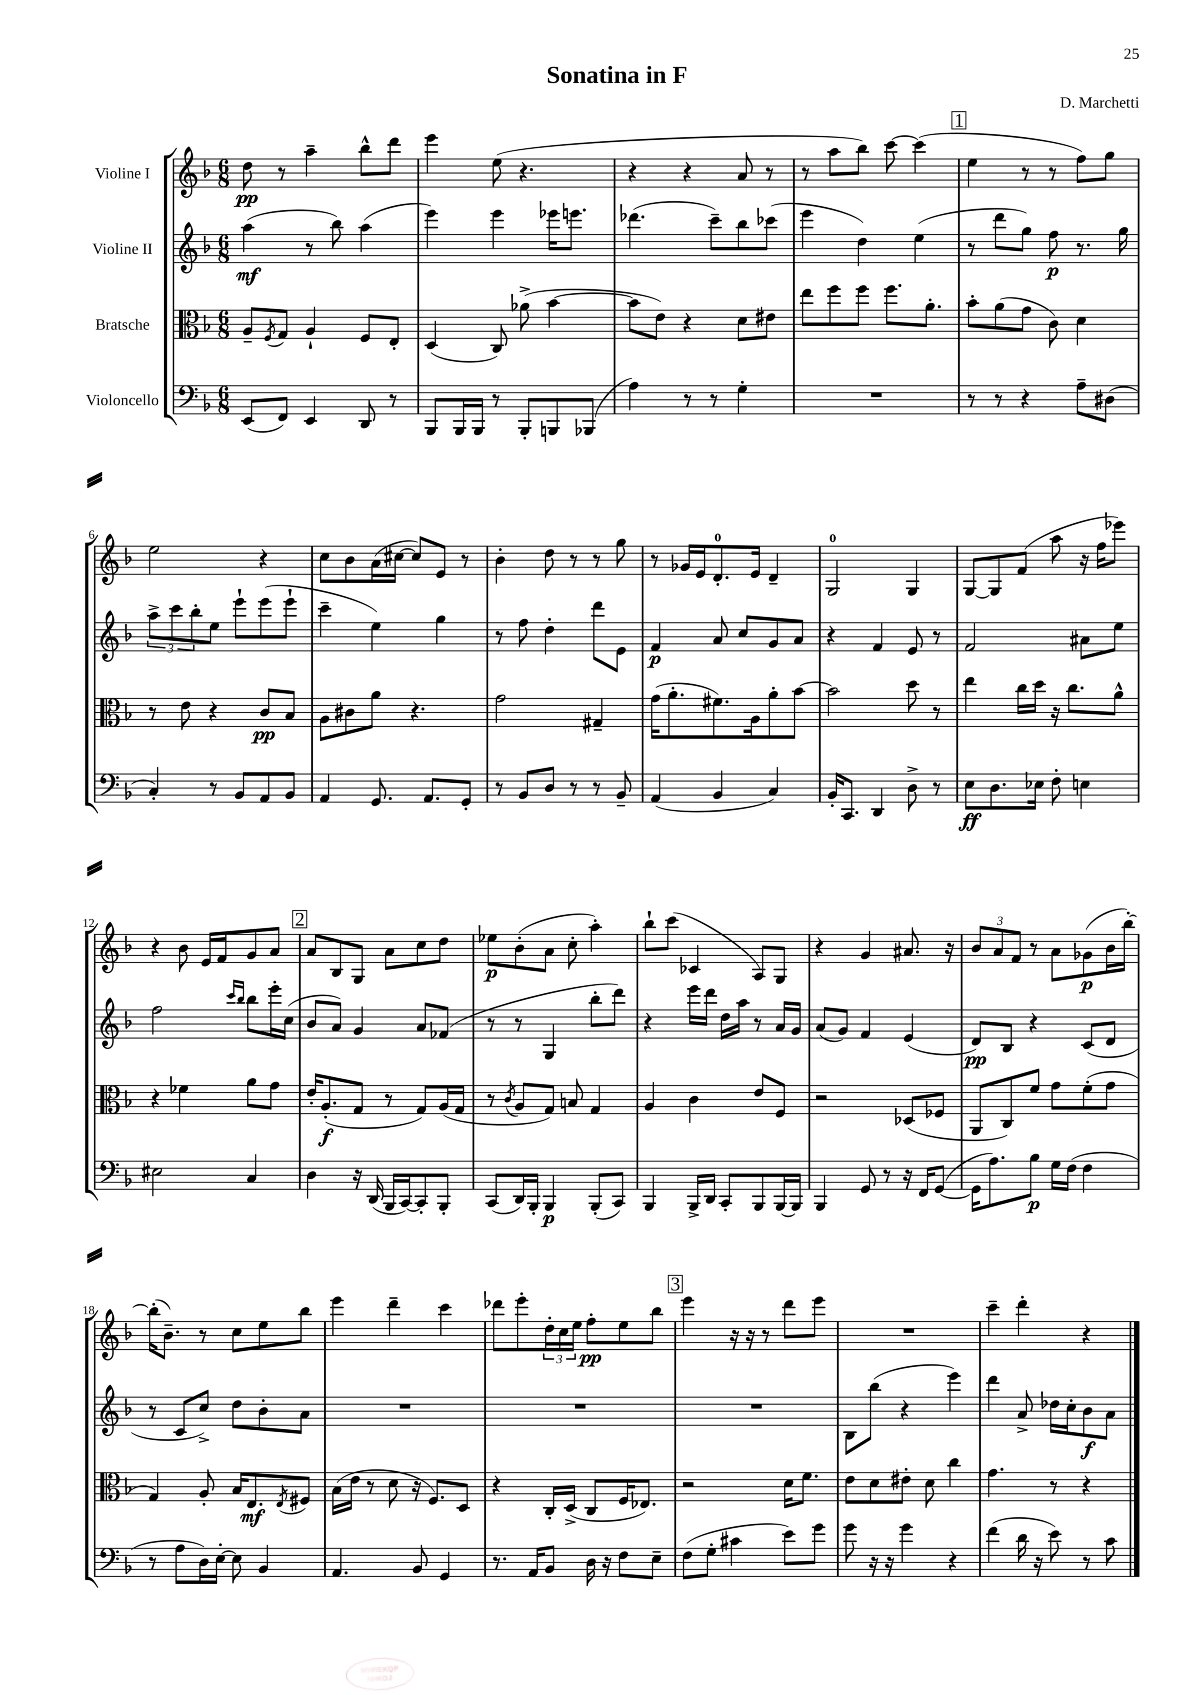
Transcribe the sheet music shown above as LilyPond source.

\header { title = "Sonatina in F" composer = "D. Marchetti" }
<<
\new StaffGroup <<
\new Staff = "s0" \with { instrumentName = "Violine I" } {
    \clef treble \key f \major \numericTimeSignature \time 6/8
    d''8\pp r8 a''4-- bes''8-^ d'''8 |
    e'''4 e''8( r4. |
    r4 r4 a'8 r8 |
    r8 a''8 bes''8) c'''8~ c'''4( |
    \mark \markup { \box "1" } e''4 r8 r8 f''8) g''8 |
    e''2 r4 |
    c''8 bes'8 a'16( cis''16~ cis''8) e'8 r8 |
    bes'4-. d''8 r8 r8 g''8 |
    r8 ges'16 e'16 d'8.-0-. e'16 d'4-- |
    g2-0 g4 |
    g8~ g8 f'8( a''8 r16 f''16 ees'''8) |
    r4 bes'8 e'16 f'16 g'8 a'8 |
    \mark \markup { \box "2" } a'8 bes8 g8 a'8 c''8 d''8 |
    ees''8\p bes'8-.( a'8 c''8-. a''4-.) |
    bes''8-! c'''8( ces'4 a8) g8 |
    r4 g'4 ais'8. r16 |
    \tuplet 3/2 { bes'8 a'8 f'8 } r8 a'8 ges'8\p( bes'16 bes''16~-.) |
    bes''16-.( bes'8.--) r8 c''8 e''8 bes''8 |
    e'''4 d'''4-- c'''4 |
    des'''8 e'''8-. \tuplet 3/2 { d''16-. c''16 e''16 } f''8-.\pp e''8 bes''8 |
    \mark \markup { \box "3" } e'''4 r16 r16 r8 d'''8 e'''8 |
    R2. |
    c'''4-- d'''4-. r4 \bar "|." |
}
\new Staff = "s1" \with { instrumentName = "Violine II" } {
    \clef treble \key f \major \numericTimeSignature \time 6/8
    a''4\mf( r8 bes''8) a''4( |
    e'''4) e'''4 ees'''16 e'''8. |
    des'''4.( c'''8--) bes''8 ces'''8( |
    e'''4 d''4) e''4( |
    \mark \markup { \box "1" } r8 d'''8 g''8) f''8\p r8. g''16 |
    \tuplet 3/2 { a''8-> c'''8 bes''8-. } e''8 e'''8-! e'''8( e'''8-! |
    c'''4-- e''4) g''4 |
    r8 f''8 d''4-. d'''8 e'8 |
    f'4\p a'8 c''8 g'8 a'8 |
    r4 f'4 e'8 r8 |
    f'2 ais'8 e''8 |
    f''2 \grace { c'''16 bes''16 } bes''8 e'''16-. c''16( |
    \mark \markup { \box "2" } bes'8 a'8) g'4 a'8 fes'8( |
    r8 r8 g4 bes''8-. d'''8) |
    r4 e'''16 d'''16 d''16 a''16 r8 a'16 g'16 |
    a'8( g'8) f'4 e'4( |
    d'8\pp) bes8 r4 c'8( d'8 |
    r8 c'8 c''8->) d''8 bes'8-. a'8 |
    R2. |
    R2. |
    \mark \markup { \box "3" } R2. |
    bes8 bes''8( r4 e'''4) |
    d'''4 a'8-> des''16 c''16-. bes'8\f a'8 \bar "|." |
}
\new Staff = "s2" \with { instrumentName = "Bratsche" } {
    \clef alto \key f \major \numericTimeSignature \time 6/8
    a8-- \acciaccatura { f8 } g8 a4-! f8 e8-. |
    d4( c8) aes'8->( bes'4~ |
    bes'8 e'8) r4 d'8 eis'8 |
    e''8 f''8 f''8 f''8. a'8.-. |
    \mark \markup { \box "1" } bes'8-. a'8( g'8 c'8) d'4 |
    r8 e'8 r4 c'8\pp bes8 |
    a8 cis'8 a'8 r4. |
    g'2 gis4-- |
    g'16( a'8.-. fis'8.) a16 a'8-. bes'8~ |
    bes'2 d''8 r8 |
    e''4 c''16 d''16 r16 c''8. a'8-^ |
    r4 fes'4 a'8 g'8 |
    \mark \markup { \box "2" } e'16-. a8.-.\f( g8 r8 g8) a16( g16 |
    r8 \acciaccatura { c'8 } a8 g8) b8 g4 |
    a4 c'4 e'8 f8 |
    r2 des8( fes8 |
    a,8 c8) f'8 g'8 f'8-.( g'8 |
    g4) a8-. bes16 e8.\mf \acciaccatura { e8 } fis8 |
    bes16( e'16 r8 d'8 r16 f8.) d8 |
    r4 c16-. d16->( c8 f16 ees8.) |
    \mark \markup { \box "3" } r2 d'16 f'8. |
    e'8 d'8 eis'8-. d'8 c''4 |
    g'4. r8 r4 \bar "|." |
}
\new Staff = "s3" \with { instrumentName = "Violoncello" } {
    \clef bass \key f \major \numericTimeSignature \time 6/8
    e,8( f,8) e,4 d,8 r8 |
    bes,,8 bes,,16 bes,,16 r8 bes,,8-. b,,8 bes,,8( |
    a4) r8 r8 g4-. |
    R2. |
    \mark \markup { \box "1" } r8 r8 r4 a8-- dis8( |
    c4-.) r8 bes,8 a,8 bes,8 |
    a,4 g,8. a,8. g,8-. |
    r8 bes,8 d8 r8 r8 bes,8-- |
    a,4( bes,4 c4) |
    bes,16-. c,8. d,4 d8-> r8 |
    e8\ff d8. ees16 f8-. e4 |
    eis2 c4 |
    \mark \markup { \box "2" } d4 r16 d,16( bes,,16 c,16~) c,8-. bes,,8-. |
    c,8( d,16) bes,,16-. bes,,4\p bes,,8-.( c,8) |
    bes,,4 bes,,16-> d,16 c,8-. bes,,8 bes,,16~ bes,,16 |
    bes,,4 g,8 r8 r16 f,16 g,8~( |
    g,16 a8.) bes8\p g16 f16( f4 |
    r8 a8 d16) e16~-. e8 bes,4 |
    a,4. bes,8 g,4 |
    r8. a,16 bes,8 d16 r16 f8 e8-- |
    \mark \markup { \box "3" } f8( g8-. cis'4 e'8) g'8 |
    g'8 r16 r16 g'4 r4 |
    f'4( d'16 r16 e'8) r8 c'8 \bar "|." |
}
>>
>>
